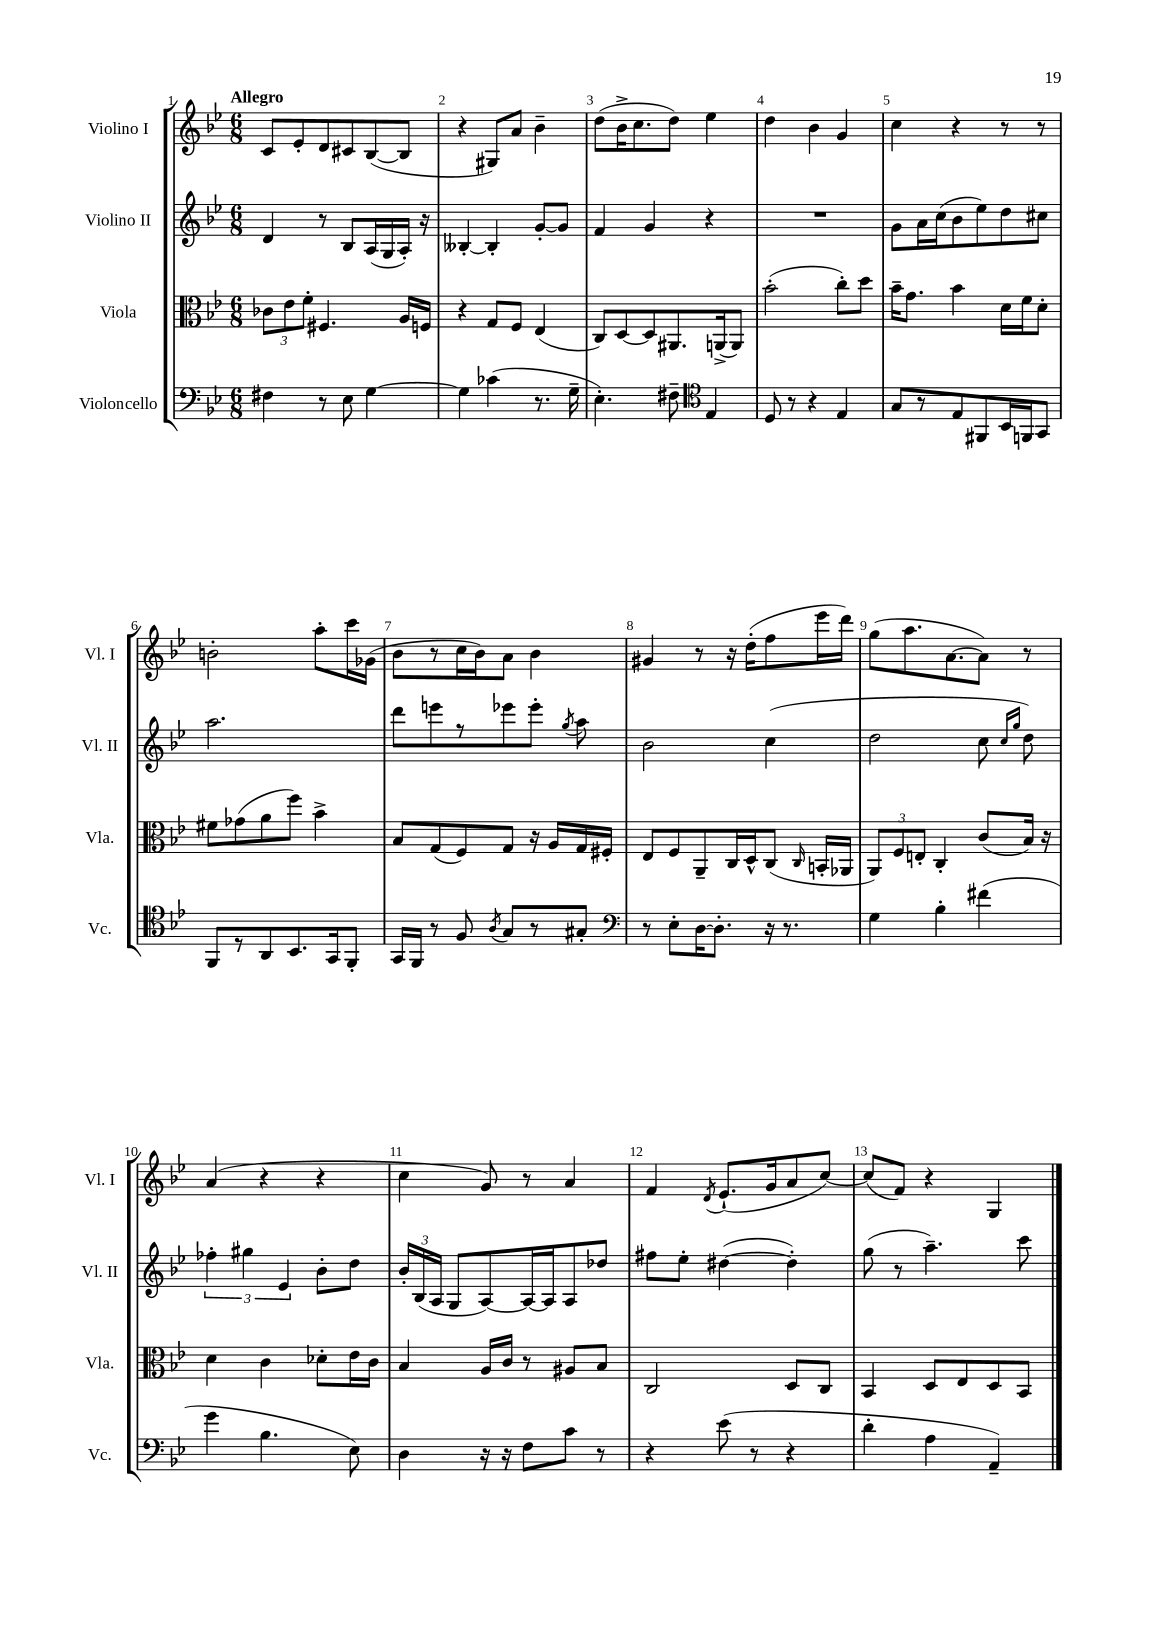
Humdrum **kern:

**kern	**kern	**kern	**kern
*staff4	*staff3	*staff2	*staff1
*clefF4	*clefC3	*clefG2	*clefG2
*k[b-e-]	*k[b-e-]	*k[b-e-]	*k[b-e-]
*M6/8	*M6/8	*M6/8	*M6/8
4F#	12c-	4d	8c
.	12e-	.	.
.	.	.	8e-'
.	12f'	.	.
8r	4.F#	8r	8d
8E-	.	8B-	8c#
[4G	.	(16A	([8B-
.	.	16G	.
.	16A	16A')	8B-]
.	16F	16r	.
=	=	=	=
4G]	4r	[4B--'	4r
(4c-	8G	4B--']	8G#)
.	8F	.	8a
8.r	(4E-	[8g'	4b-~
.	.	8g]	.
16G~	.	.	.
=	=	=	=
4.E-')	8C)	4f	(8dd
.	[8D	.	16b-^
.	.	.	8.cc
.	8D]	4g	.
8F#~	8.AA#	.	8dd)
*clefC4	*	*	*
4E-	.	4r	4ee-
.	(16AA^	.	.
.	8AA)	.	.
=	=	=	=
8D	(2b-'	2.r	4dd
8r	.	.	.
4r	.	.	4b-
4E-	8cc')	.	4g
.	8dd	.	.
=	=	=	=
8G	16b-~	8g	4cc
.	8.g	.	.
8r	.	16a	.
.	.	(16cc	.
8E-	4b-	8b-	4r
8FF#	.	8ee-)	.
16BB-	16d	8dd	8r
16FF	16f	.	.
8GG	8d'	8cc#	8r
=	=	=	=
8FF	8f#	2.aa	2b'
8r	(8g-	.	.
8AA	8a	.	.
8.BB-	8ff)	.	.
.	4b-^	.	8aa'
16GG	.	.	.
8FF'	.	.	16ccc
.	.	.	(16g-
=	=	=	=
16GG	8B-	8ddd	8b-
16FF	.	.	.
8r	(8G	8eee	8r
8F	8F)	8r	16cc
.	.	.	16b-)
8qA	.	.	.
8G	8G	8eee-	8a
8r	16r	8eee-'	4b-
.	16A	.	.
.	.	8qgg	.
8G#'	16G	8aa	.
.	16F#'	.	.
=	=	=	=
*clefF4	*	*	*
8r	8E-	2b-	4g#
8E-'	8F	.	.
[16D	8AA~	.	8r
8.D']	.	.	.
.	16C	.	16r
.	16D^^	.	(16dd'
16r	(8C	(4cc	8ff
8.r	.	.	.
.	16qqC	.	.
.	16BB'	.	16eee-
.	16AA-	.	16ddd)
=	=	=	=
4G	12AA)	2dd	(8gg
.	12F	.	.
.	.	.	8.aa
.	12E'	.	.
4B-'	4C'	.	.
.	.	.	[8.a
(4f#	(8c	8cc	8a])
.	.	16qqcc	.
.	.	16qqgg	.
.	16B-)	8dd)	8r
.	16r	.	.
=	=	=	=
4g	4d	6ff-'	(4a
.	.	6gg#	.
4.B-	4c	.	4r
.	.	6e-	.
.	8d-'	8b-'	4r
8E-)	16e-	8dd	.
.	16c	.	.
=	=	=	=
4D	4B-	24b-'	4cc
.	.	(24B-	.
.	.	24A	.
.	.	8G	.
16r	16A	[8A)	8g)
16r	16c	.	.
8F	8r	16A_	8r
.	.	16A]	.
8c	8A#	8A	4a
8r	8B-	8dd-	.
=	=	=	=
4r	2C	8ff#	4f
.	.	8ee-'	.
.	.	.	8qd
(8e-	.	([4dd#	(8.e-`
8r	.	.	.
.	.	.	16g
4r	8D	4dd#'])	8a
.	8C	.	[8cc)
=	=	=	=
4d'	4BB-	(8gg	(8cc]
.	.	8r	8f)
4A	8D	4.aa~)	4r
.	8E-	.	.
4AA~)	8D	.	4G
.	8BB-	8ccc	.
==	==	==	==
*-	*-	*-	*-
